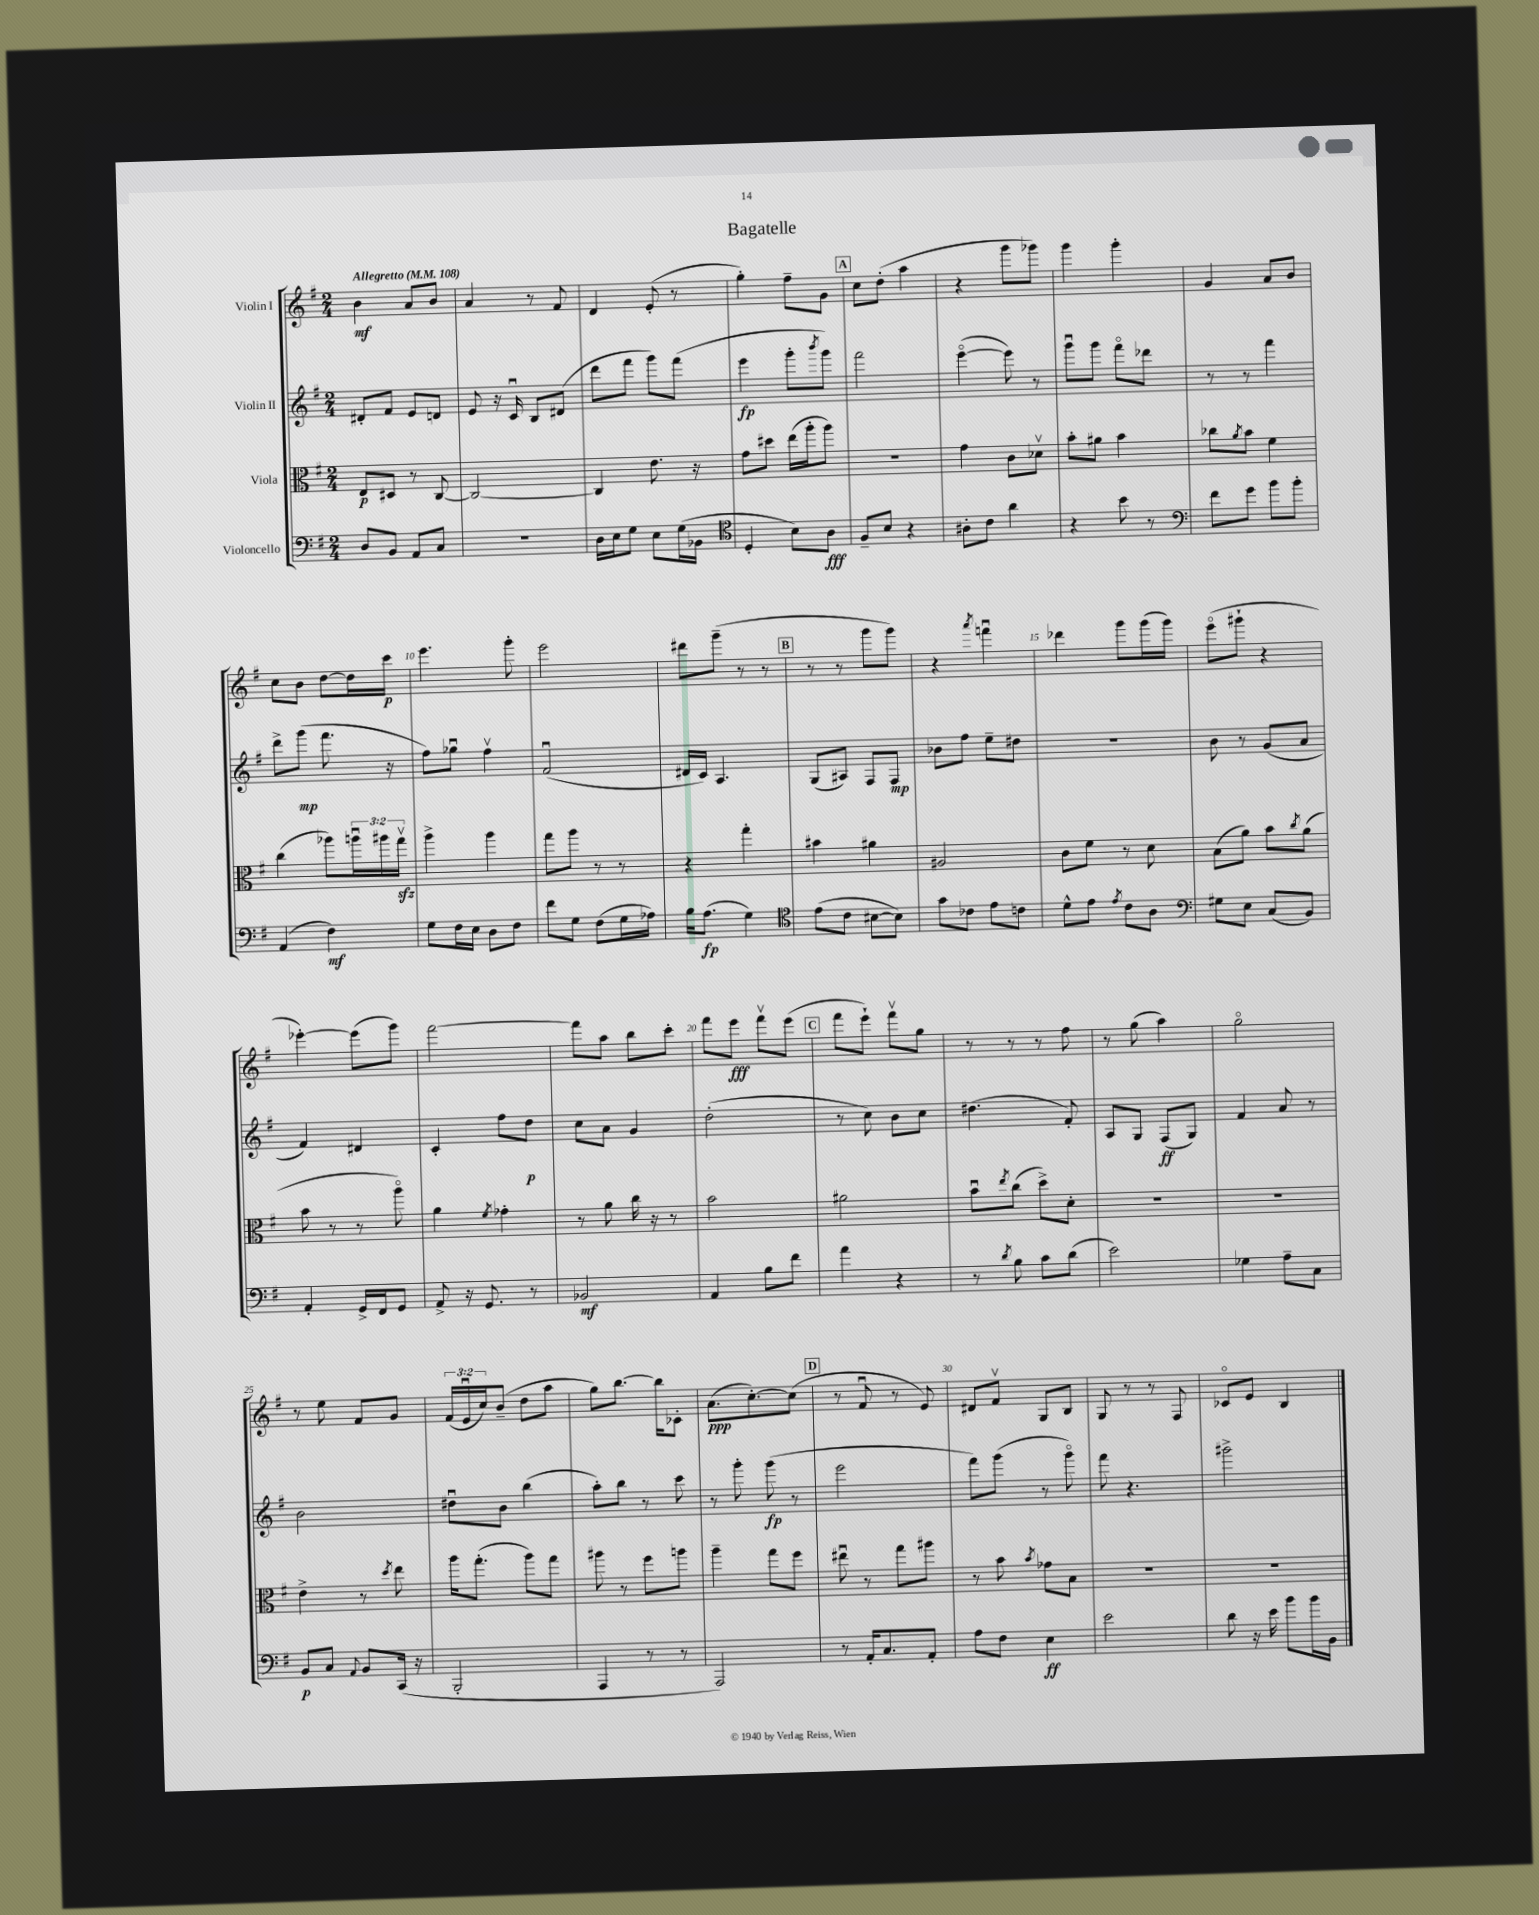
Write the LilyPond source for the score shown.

\header { title = "Bagatelle" }
<<
\new StaffGroup <<
\new Staff = "s0" \with { instrumentName = "Violin I" } {
    \clef treble \key g \major \numericTimeSignature \time 2/4 \override Staff.TupletNumber.text = #tuplet-number::calc-fraction-text \tempo "Allegretto" 4 = 108
    b'4\mf a'8 b'8 |
    a'4 r8 fis'8 |
    d'4 e'8-.( r8 |
    g''4-.) fis''8-- g'8 |
    \mark \markup { \box "A" } c''8 d''8-.( a''4 |
    r4 g'''8 ges'''8) |
    g'''4 g'''4-. |
    g'4 a'8 b'8 |
    c''8 b'8 d''8~ d''16 c'''16\p |
    e'''4. g'''8-. |
    e'''2 |
    dis'''8 g'''8--( r8 r8 |
    \mark \markup { \box "B" } r8 r8 g'''8 g'''8) |
    r4 \acciaccatura { a'''8 } f'''4\downbow |
    des'''4 g'''8 g'''16( g'''16) |
    e'''8\flageolet( gis'''8-! r4 |
    ees'''4~-.) ees'''8( g'''8) |
    fis'''2~ |
    fis'''8 a''8 b''8 c'''8-. |
    fis'''8 e'''8\fff fis'''8\upbow e'''8( |
    \mark \markup { \box "C" } fis'''8 e'''8-!) fis'''8\upbow g''8 |
    r8 r8 r8 fis''8 |
    r8 g''8( a''4) |
    g''2\flageolet |
    r8 e''8 fis'8 g'8 |
    \tuplet 3/2 { fis'16( e'16\downbow c''16) } b'8--( d''8 a''8 |
    g''8) b''8.~ b''16 ces'8-. |
    a'8.\ppp( c''8.~-.) c''8( |
    \mark \markup { \box "D" } r8 fis'8\downbow r8 e'8) |
    dis'8 fis'8\upbow g8 b8 |
    g8 r8 r8 fis8 |
    ces'8\flageolet e'8 b4 \bar "|." |
}
\new Staff = "s1" \with { instrumentName = "Violin II" } {
    \clef treble \key g \major \numericTimeSignature \time 2/4
    dis'8-. fis'8 e'8 d'8 |
    e'8 r16 c'16\downbow b8 dis'8( |
    d'''8 fis'''8 g'''8) fis'''8( |
    e'''4\fp g'''8-. \acciaccatura { b'''8 } g'''8) |
    \mark \markup { \box "A" } fis'''2 |
    e'''4~\flageolet( e'''8) r8 |
    g'''8\downbow g'''8 fis'''8\flageolet des'''8 |
    r8 r8 fis'''4 |
    d'''8-> g'''8\mp( fis'''8. r16 |
    fis''8) ges''8\downbow fis''4\upbow |
    fis'2\downbow( |
    dis'16 c'16) a4. |
    \mark \markup { \box "B" } g8( ais8) fis8 fis8\mp |
    bes'8 fis''8 e''8-- dis''8 |
    r2 |
    b'8 r8 g'8( a'8 |
    fis'4) dis'4 |
    c'4-. fis''8 d''8\p |
    c''8 a'8 g'4 |
    d''2-.( |
    \mark \markup { \box "C" } r8 c''8) b'8 c''8 |
    dis''4.( fis'8-.) |
    a8 g8 fis8\ff( g8) |
    fis'4 a'8 r8 |
    b'2 |
    dis''8\downbow b'8 b''4( |
    a''8-.) b''8 r8 c'''8 |
    r8 g'''8-. g'''8\fp( r8 |
    \mark \markup { \box "D" } e'''2 |
    fis'''8) g'''8( r8 g'''8\flageolet) |
    fis'''8 r4. |
    gis'''2-> \bar "|." |
}
\new Staff = "s2" \with { instrumentName = "Viola" } {
    \clef alto \key g \major \numericTimeSignature \time 2/4 \override Staff.TupletNumber.text = #tuplet-number::calc-fraction-text
    e8\p dis8 r8 c8~ |
    c2~ |
    c4 e'8. r16 |
    g'8 dis''8 e''16( a''16-. a''8) |
    \mark \markup { \box "A" } r2 |
    g'4 c'8 des'8\upbow |
    b'8-. ais'8 b'4 |
    ces''8 \acciaccatura { a'8 } b'8 fis'4 |
    c''4( aes''8) \tuplet 3/2 { a''16\downbow ais''16 g''16\upbow\sfz } |
    a''4-> a''4 |
    g''8 a''8 r8 r8 |
    r4 g''4-. |
    \mark \markup { \box "B" } bis'4 ais'4 |
    ais2 |
    c'8 fis'8 r8 d'8 |
    b8( a'8) b'8 \acciaccatura { c''8 } a'8( |
    b'8 r8 r8 a''8\flageolet) |
    a'4 \acciaccatura { fis'8 } ges'4-. |
    r8 a'8 c''16 r16 r8 |
    b'2 |
    \mark \markup { \box "C" } ais'2 |
    b'8\downbow \acciaccatura { e''8 } c''8( d''8->) d'8-. |
    R2 |
    r2 |
    e'4-> r8 \acciaccatura { d''8 } e''8 |
    a''16 g''8.-.( a''8) g''8 |
    ais''8 r8 fis''8 a''8 |
    a''4-- g''8 fis''8 |
    \mark \markup { \box "D" } eis''8\downbow r8 g''8 ais''8 |
    r8 b'8 \acciaccatura { b'8 } ges'8 b8 |
    R2 |
    R2 \bar "|." |
}
\new Staff = "s3" \with { instrumentName = "Violoncello" } {
    \clef bass \key g \major \numericTimeSignature \time 2/4
    d8 b,8 a,8 c8 |
    R2 |
    d16 e16 g8 e8 g16( bes,16 |
    \clef tenor d4-. b8) a8\fff |
    \mark \markup { \box "A" } fis8-- b8 r4 |
    ais8-. c'8 a'4 |
    r4 b'8 r8 |
    \clef bass fis'8 g'8 b'8 b'8-. |
    a,4( fis4\mf) |
    g8 fis16 e16 d8 fis8 |
    fis'8 g8 fis8( g16 aes16) |
    b16 a8.\fp( g4) |
    \mark \markup { \box "B" } \clef tenor e'8( c'8 bis8~ bis8) |
    g'8 ces'8 e'8 c'8 |
    d'8-^ e'8 \acciaccatura { e'8 } c'8 a8 |
    \clef bass gis8 e8 c8( b,8) |
    a,4-. g,16-> fis,16 g,8 |
    a,8-> r16 g,8. r8 |
    bes,2\mf |
    a,4 b8 fis'8 |
    \mark \markup { \box "C" } a'4 r4 |
    r8 \acciaccatura { d'8 } b8 c'8 d'8( |
    e'2) |
    ges4 a8-- c8 |
    b,8\p c8 \appoggiatura { a,8 } b,8 c,16( r16 |
    b,,2-. |
    a,,4 r8 r8 |
    a,,2) |
    \mark \markup { \box "D" } r8 a,16-. c8. a,8-. |
    a8 fis8 e4\ff |
    e'2 |
    d'8 r16 e'16 b'8 b'16 b,16 \bar "|." |
}
>>
>>
\layout { \context { \Score \override BarNumber.break-visibility = ##(#f #t #t) barNumberVisibility = #(every-nth-bar-number-visible 5) } }
